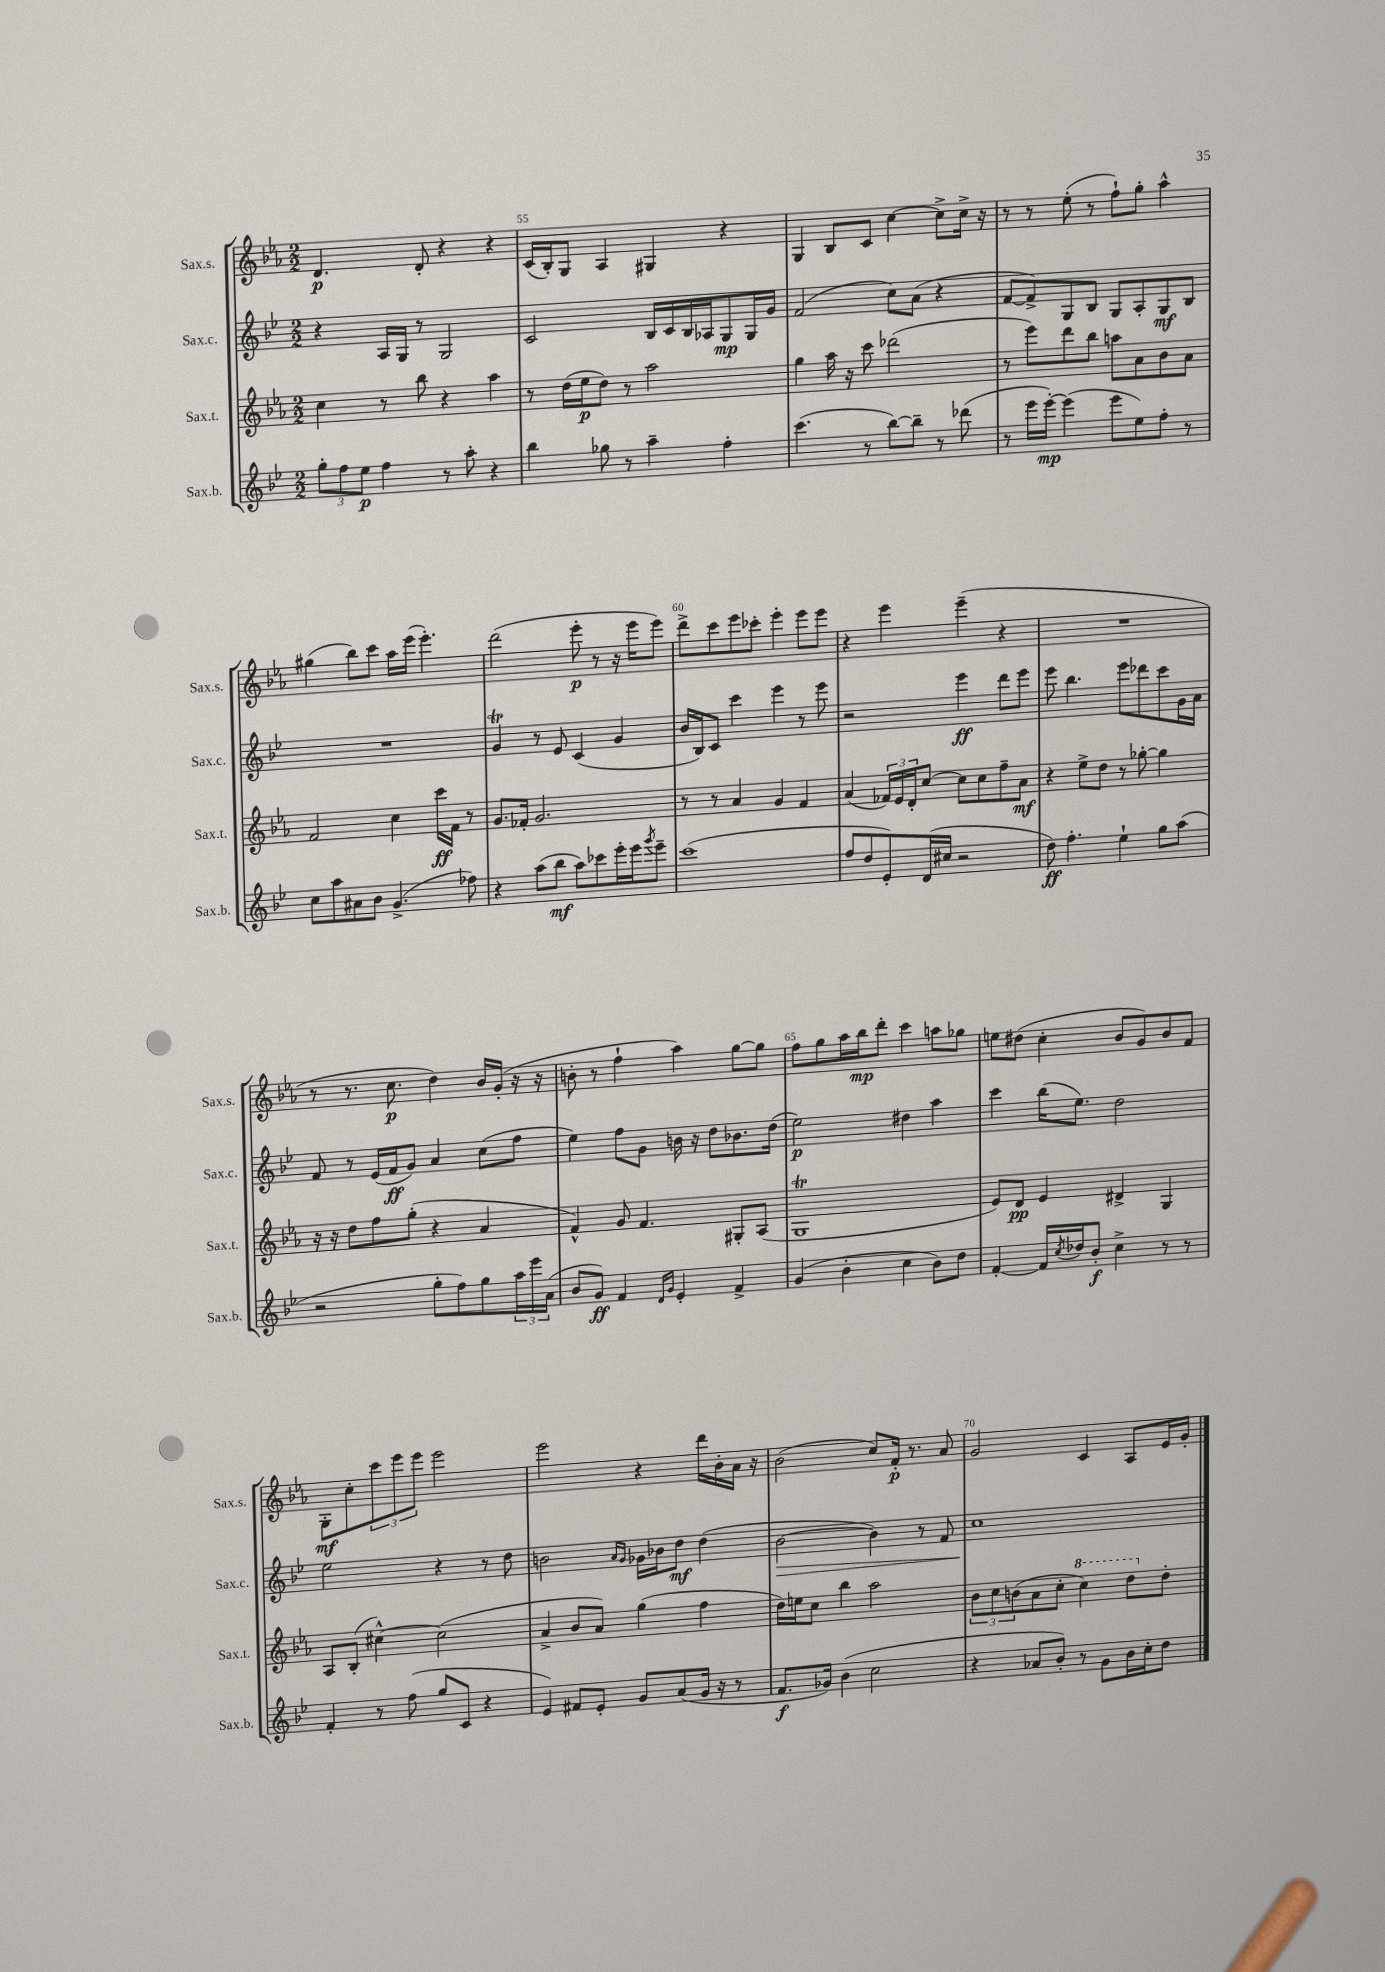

**kern	**kern	**kern	**kern
*staff4	*staff3	*staff2	*staff1
*clefG2	*clefG2	*clefG2	*clefG2
*k[b-e-]	*k[b-e-a-]	*k[b-e-]	*k[b-e-a-]
*M2/2	*M2/2	*M2/2	*M2/2
12gg'\L	4cc\	4r	4.d/
12ff\	.	.	.
12ee-\J	.	.	.
4ff\	8r	16A/LL	.
.	.	16G/JJ	.
.	8bb-\	8r	8d'/
8r	4r	2G/	4r
8aa'\	.	.	.
4r	4aa-\	.	4r
=	=	=	=
4bb-\	8r	2c/	(16c/LL
.	.	.	16B-'/J)
.	(16dd\LL	.	8G/J
.	16ee-\J	.	.
8gg-\	8dd\J)	.	4A-/
8r	8r	.	.
4aa~\	2aa-\	16B-/LL	4G#/
.	.	16c/	.
.	.	16B-/	.
.	.	16A-/J	.
4ff'\	.	8G/	4r
.	.	16G/L	.
.	.	16g/JJ	.
=	=	=	=
(4.ccc\	4gg\	(2f/	4G/
.	16aa-\	.	8B-/L
.	16r	.	.
8r	8ccc\	.	8c/J
[8bb-\L)	(2ddd-\	8cc\L)	[4cc\
8bb-~\]J	.	(8a\J	.
8r	.	4r	8cc^\]L
(8ddd-\	.	.	16cc^\Jk
.	.	.	16r
=	=	=	=
8r	8r	[8f/L	8r
16eee-\LL	8eee-\L)	8f^/])	8r
[16eee-'\JJ)	.	.	.
(4eee-\]	8ddd\	8G/	(8ee-'\
.	8bb-\J	8B-/J	8r
8eee-\L	8aa\L	8G/L	8ff`\L)
8ee-\)	8a-\	8A'/	8gg'\J
8ff'\J	8b-\	8G/	4aa-^^\
8r	8a-\J	8B-/J	.
=	=	=	=
8cc\L	2f/	1r	(4gg#\
8aa\	.	.	.
8a#\	.	.	8bb-\L)
8b-\J	.	.	8ccc\J
(4.g^/	4cc\	.	16aa-\LL
.	.	.	(16eee-\JJ
.	.	.	4.eee-'\)
.	16ccc\LL	.	.
.	16f\JJ	.	.
8ff-\)	8r	.	.
=	=	=	=
4r	8.g/L	4g/	(2ddd\
.	16f-'/Jk	.	.
(8aa\L	2.g/	8r	.
8bb-\J	.	8e-/	.
8aa\L)	.	(4c/	8eee-'\
8ccc-\	.	.	8r
16eee-'\L	.	4g/	16r
16eee-\J	.	.	16eee-\LK
8qggg/	.	.	.
8eee-~\J	.	.	8eee-\J)
=	=	=	=
(1ccc	8r	16b-/LL	8ddd^\L
.	.	16B-/J)	.
.	8r	8c/J	8ccc\
.	4a-/	4ccc\	8eee-\
.	.	.	8ccc-'\J
.	4g/	4eee-\	4eee-'\
.	4f/	8r	8eee-\L
.	.	8eee-\	8eee-\J
=	=	=	=
8ff/L	(4a-/	2r	4r
8dd/	.	.	.
8e-'/)	24f-/LL)	.	4eee-\
.	24e-/	.	.
.	24d'/J	.	.
(16d/L	[8cc/J	.	.
16cc#/JJ	.	.	.
2r	8cc\]L	4eee-\	(4eee-~\
.	8cc\	.	.
.	8ff~\	8ddd\L	4r
.	8a-\J	8eee-\J	.
=	=	=	=
8dd\)	4r	8eee-\	1r
4.ff'\	.	4.bb-\	.
.	8ee-^\L	.	.
.	8dd\J	.	.
4ee-`\	8r	8eee-\L	.
.	[8gg-'\	8ddd-\	.
8gg\L	4gg-\]	8ccc\	.
(8aa\J	.	16g\L	.
.	.	16a\JJ	.
=	=	=	=
2r	16r	8f/	8r
.	16r	.	.
.	8dd\L	8r	8.r
.	8ff\	(16e-/LL	.
.	.	16f/J	8.cc\
.	(8gg'\J	8g/J)	.
8gg'\L	4r	4a/	4dd\)
8ff\)	.	.	.
8gg\	4a-/	(8cc\L	16b-/LL
.	.	.	(16g'/JJ
24aa\L	.	8ff\J	16r
24eee-\	.	.	.
.	.	.	16r
(24a\JJ	.	.	.
=	=	=	=
8b-/L	4f^^/)	4ee-\)	8b'\
8g/J)	.	.	8r
4f/	8g/	8ff\L	4ff`\
.	4.f/	8g\J	.
16qqd/LL	.	.	.
16qqg/JJ	.	.	.
4e-'/	.	16b\	4aa-\)
.	.	16r	.
.	.	8dd\L	.
4f^/	8G#'/L	8.b-\	[8gg\L
.	(8A-/J	.	8gg\]J
.	.	(16dd\Jk	.
=	=	=	=
(4g/	1G	2ee-\)	8ff\L
.	.	.	8gg\
4b-'\	.	.	16aa-\L
.	.	.	16bb-\J
.	.	.	8ddd'\J
4cc\	.	4dd#\	4ccc\
8b-\L)	.	4aa\	8aa\L
8dd\J	.	.	8gg-\J
=	=	=	=
[4f'/	8e-/L)	4ccc\	8ee\L
.	8d/J	.	(8dd#\J
16f/]LL	4e-/	(16bb-\LK	4cc'\
8qcc/	.	.	.
16dd-/J	.	8.ee-\J)	.
8b-'/J	.	.	.
4cc^\	4d#^/	2dd\	8b-/L
.	.	.	8g/)
8r	4G/	.	8b-/
8r	.	.	8f/J
=	=	=	=
4f'/	8A-/L	2ee-\	8G'\L
.	(8B-'/J	.	8cc'\
8r	[4cc#^^\)	.	12ccc\
.	.	.	12eee-\
(8ff\	.	.	.
.	.	.	12eee-\J
8gg/L	(2cc#\]	4r	2eee-\
8c/J	.	.	.
4r	.	8r	.
.	.	8dd\	.
=	=	=	=
4e-/)	4a-^/	2b\	2eee-\
8f#/L	8b-/L	.	.
8e-'/J	8a-/J)	.	.
.	.	16qqa/LL	.
.	.	16qqg/JJ	.
8g/L	(4gg\	16g-\LL	4r
.	.	16b-\J	.
(8a/	.	8dd\J	.
16g/Jk	4ff\	(4dd\	16ddd\LL
16r	.	.	16b-'\
8r	.	.	16a-\JJ
.	.	.	16r
=	=	=	=
8.f/L	16dd\LL)	[2b-\	(2b-\
.	16ee\J	.	.
.	8cc\J	.	.
16g-/Jk)	.	.	.
(4b-\	4bb-\	.	.
2cc\	2aa-\	4b-\])	8cc/L)
.	.	.	16f'/Jk
.	.	.	8.r
.	.	8r	.
.	.	8f/	8a-/
=	=	=	=
4r	12b-\L	1cc	2g/
.	12cc\	.	.
.	(12b\	.	.
8a-/L	8a-\	.	.
8b-'/J)	8cc'\J	.	.
8r	4ccc\)	.	4c/
8g\L	.	.	.
16b-\L	8ddd\L	.	8A-/L
16cc'\J	.	.	.
8dd\J	8dd'\J	.	16e-/L
.	.	.	16g'/JJ
==	==	==	==
*-	*-	*-	*-
